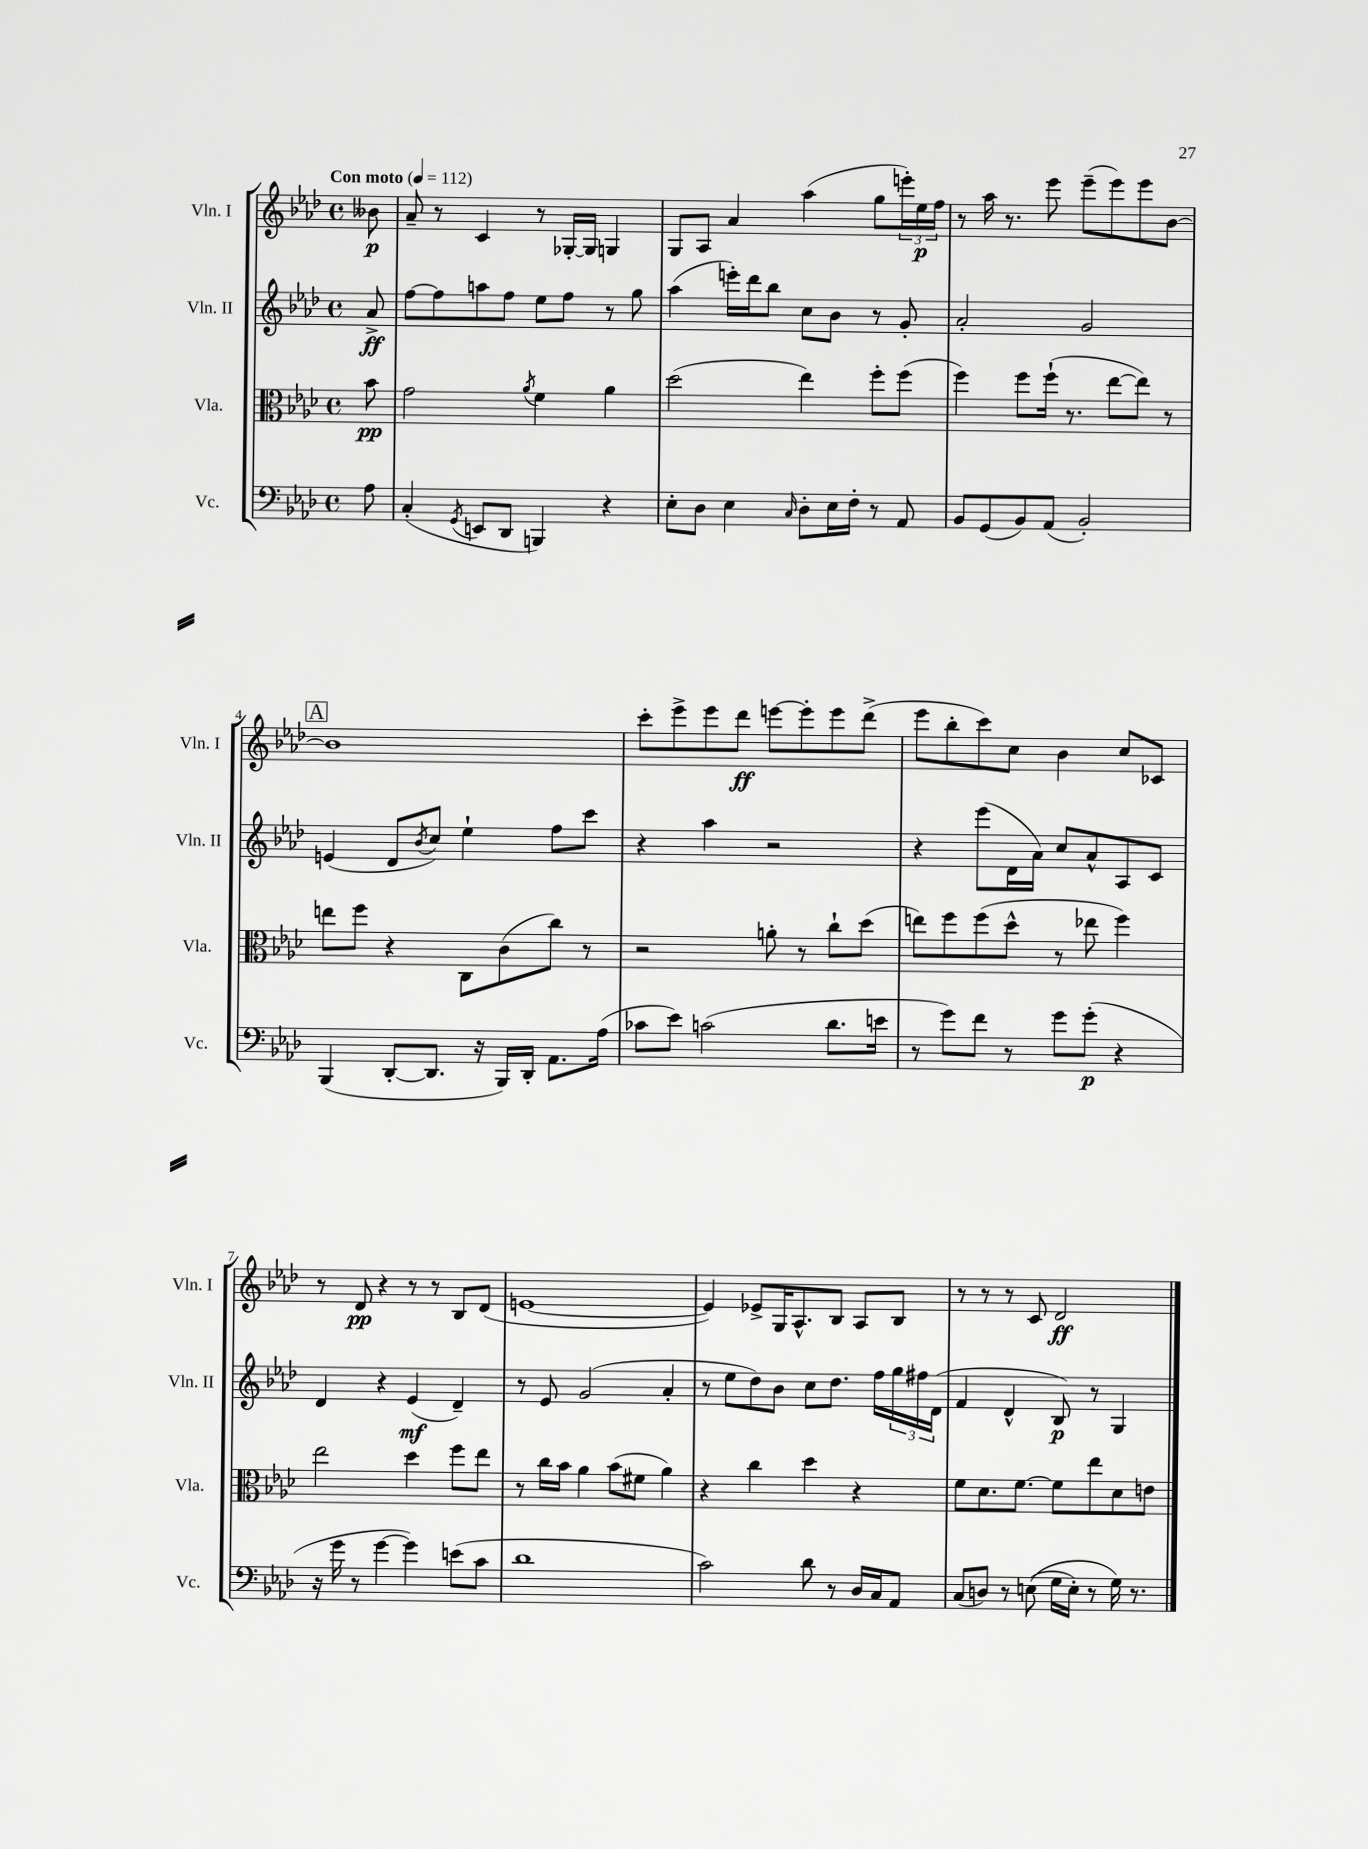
<<
\new StaffGroup <<
\new Staff = "s0" \with { instrumentName = "Vln. I" shortInstrumentName = "Vln. I" } {
    \clef treble \key aes \major \defaultTimeSignature \time 4/4 \partial 8 \tempo "Con moto" 4 = 112
    beses'8\p |
    aes'8-- r8 c'4 r8 ges16~-. ges16 g4 |
    g8 aes8 aes'4 aes''4( g''8 \tuplet 3/2 { e'''16-.) ees''16\p f''16 } |
    r8 aes''16 r8. ees'''8 ees'''8--( ees'''8) ees'''8 bes'8~ |
    \mark \markup { \box "A" } bes'1 |
    c'''8-. ees'''8-> ees'''8 des'''8\ff e'''8~ e'''8-. e'''8 des'''8->( |
    ees'''8 bes''8-. c'''8) c''8 bes'4 c''8 ces'8 |
    r8 des'8\pp r4 r8 r8 bes8 des'8( |
    e'1~ |
    e'4) ees'8-> g16 aes8.-^ bes8 aes8 bes8 |
    r8 r8 r8 c'8 des'2\ff \bar "|." |
}
\new Staff = "s1" \with { instrumentName = "Vln. II" shortInstrumentName = "Vln. II" } {
    \clef treble \key aes \major \defaultTimeSignature \time 4/4 \partial 8
    aes'8->\ff |
    f''8~ f''8 a''8 f''8 ees''8 f''8 r8 g''8 |
    aes''4( e'''16-.) des'''16 bes''8 c''8 bes'8 r8 g'8-. |
    aes'2-. g'2 |
    \mark \markup { \box "A" } e'4( des'8 \acciaccatura { bes'8 } c''8) ees''4-! f''8 c'''8 |
    r4 aes''4 r2 |
    r4 ees'''8( des'16 aes'16) c''8 aes'8-^ aes8 c'8 |
    des'4 r4 ees'4\mf( des'4--) |
    r8 ees'8 g'2( aes'4-. |
    r8 ees''8 des''8) bes'8 c''8 des''8. f''16 \tuplet 3/2 { g''16 fis''16 des'16( } |
    f'4 des'4-^ bes8\p) r8 g4 \bar "|." |
}
\new Staff = "s2" \with { instrumentName = "Vla." shortInstrumentName = "Vla." } {
    \clef alto \key aes \major \defaultTimeSignature \time 4/4 \partial 8
    bes'8\pp |
    g'2 \acciaccatura { aes'8 } f'4 aes'4 |
    des''2( ees''4) f''8-. f''8( |
    f''4) f''8 f''16-!( r8. ees''8~ ees''8) r8 |
    \mark \markup { \box "A" } e''8 f''8 r4 c8 c'8( c''8) r8 |
    r2 a'8-. r8 c''8-! des''8( |
    e''8) f''8 f''8( des''8-^ r8 ees''8 f''4) |
    ees''2 des''4 f''8 ees''8 |
    r8 c''16 bes'16 aes'4 bes'8( fis'8 aes'4) |
    r4 c''4 des''4 r4 |
    f'8 des'8. f'8.~ f'8 ees''8 des'8 e'8 \bar "|." |
}
\new Staff = "s3" \with { instrumentName = "Vc." shortInstrumentName = "Vc." } {
    \clef bass \key aes \major \defaultTimeSignature \time 4/4 \partial 8
    aes8 |
    c4-.( \acciaccatura { g,8 } e,8 des,8 b,,4) r4 |
    ees8-. des8 ees4 \grace { c16 } des8-. ees16 f16-. r8 aes,8 |
    bes,8 g,8( bes,8) aes,8( bes,2-.) |
    \mark \markup { \box "A" } bes,,4( des,8~-. des,8. r16 bes,,16) des,16-. aes,8. aes16( |
    ces'8 ees'8) c'2( des'8. e'16 |
    r8 g'8) f'8 r8 g'8 g'8-.\p( r4 |
    r16 g'16 r8 g'4~ g'4) e'8( c'8 |
    des'1 |
    c'2) des'8 r8 des16 c16 aes,8 |
    c8( d8) r8 e8(\( g16 e16-.) r8 g16\) r8. \bar "|." |
}
>>
>>
